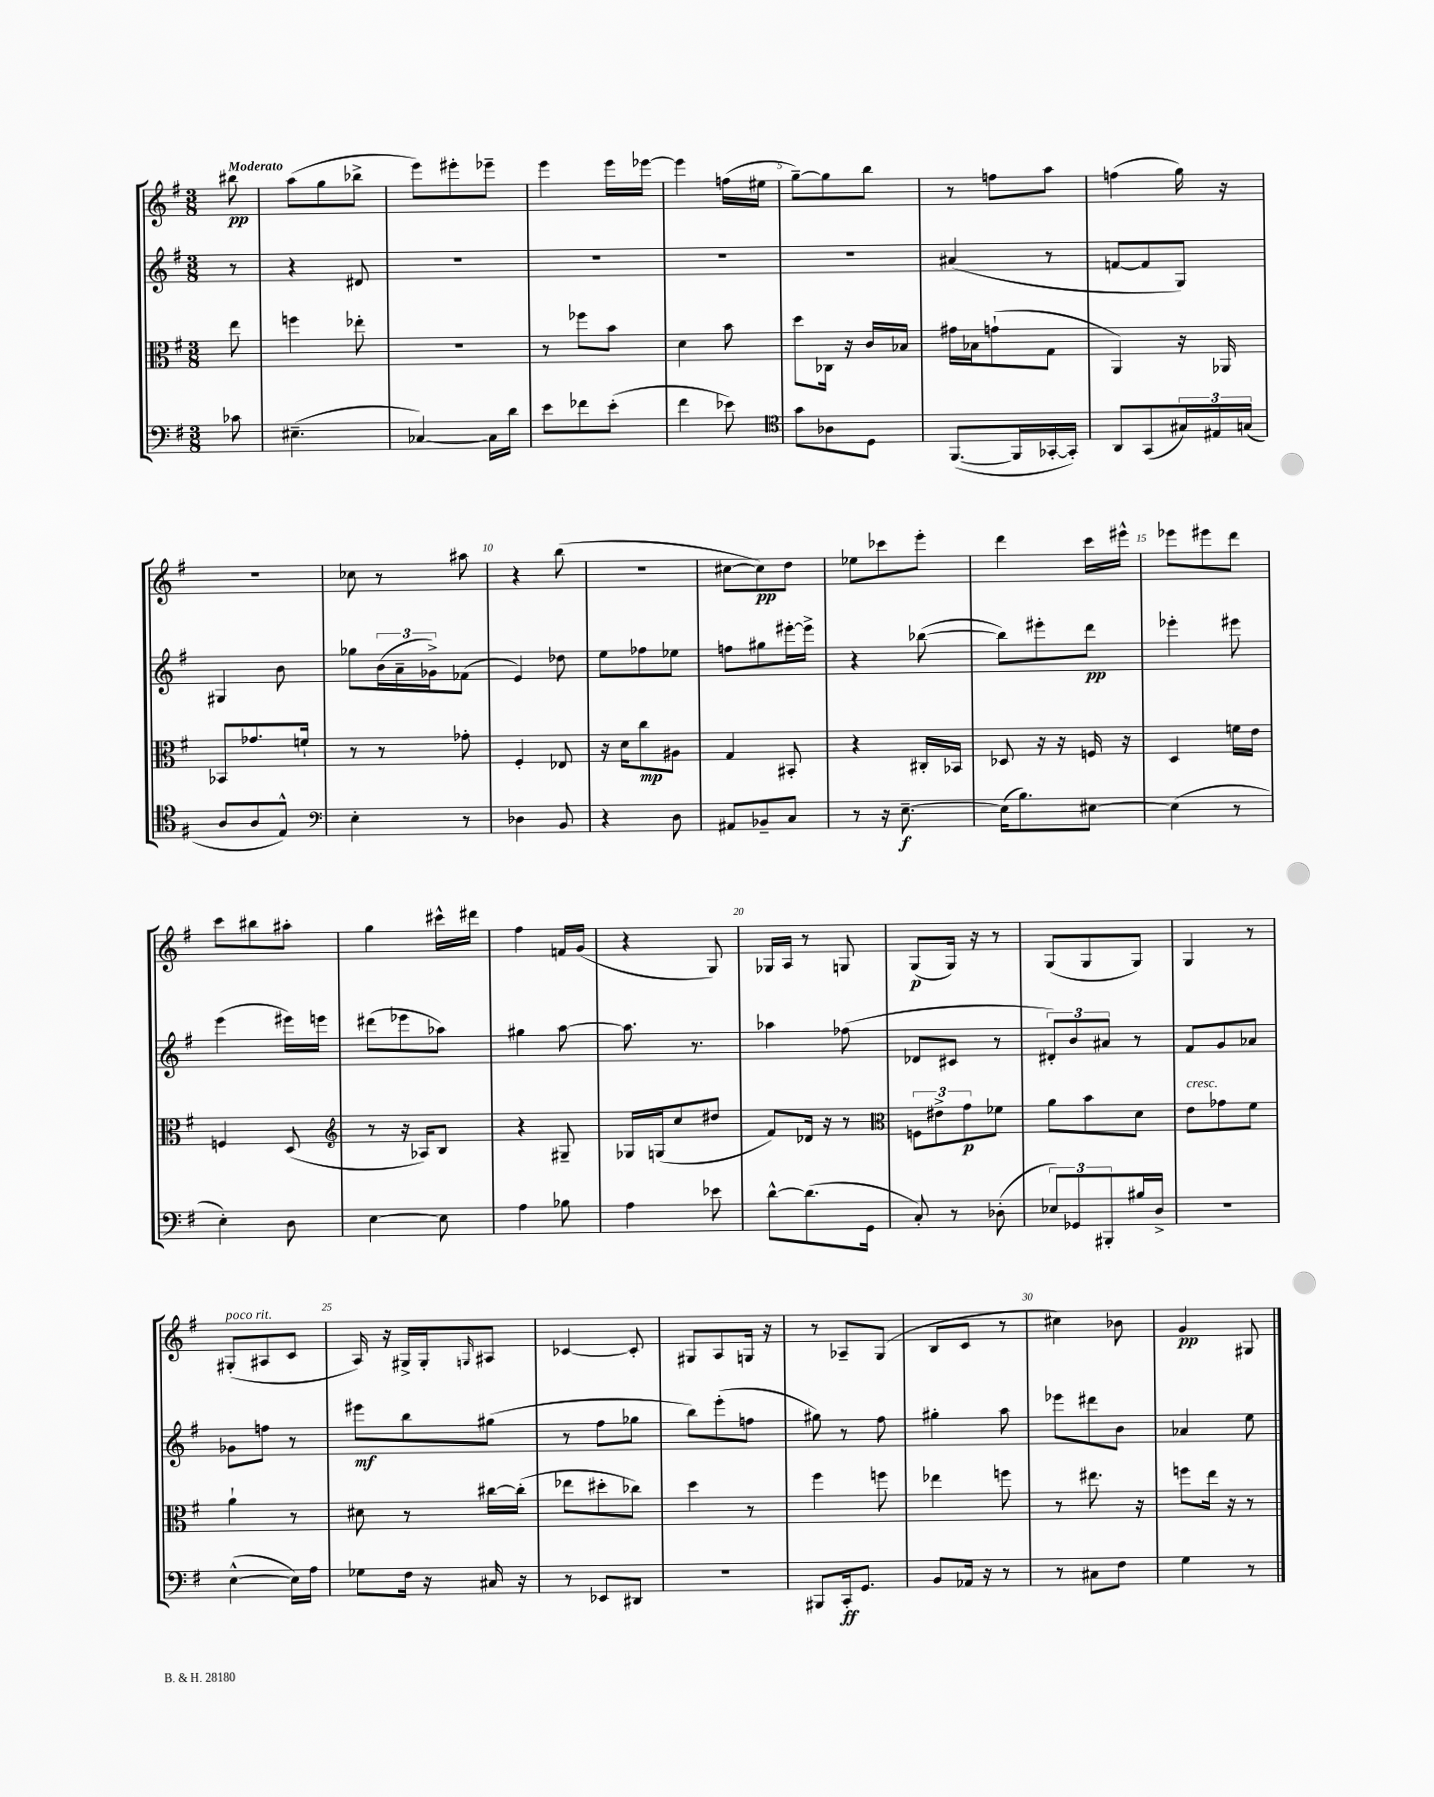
<<
\new StaffGroup <<
\new Staff = "s0" {
    \clef treble \key g \major \numericTimeSignature \time 3/8 \partial 8 \tempo "Moderato"
    bis''8\pp |
    a''8( g''8 bes''8-> |
    e'''8) eis'''8-. ees'''8-- |
    e'''4 e'''16 ees'''16~ |
    ees'''4 f''16( eis''16 |
    g''8~--) g''8 b''8 |
    r8 f''8 a''8 |
    f''4( g''16) r16 |
    R4. |
    ces''8 r8 ais''8 |
    r4 b''8( |
    R4. |
    cis''8~ cis''8\pp) d''8 |
    ees''8 ces'''8 e'''8-. |
    d'''4 c'''16 eis'''16-^ |
    ees'''8 eis'''8 d'''8 |
    c'''8 bis''8 ais''8-. |
    g''4 cis'''16-^ dis'''16 |
    fis''4 f'16 g'16( |
    r4 g8) |
    ges16 a16 r8 g8 |
    g8\p( g16) r16 r8 |
    g8( g8 g8) |
    g4 r8 |
    gis8-.^\markup { \italic "poco rit." }( ais8 c'8 |
    a16) r16 gis16-> gis16-. \grace { g16 } ais8 |
    ces'4~ ces'8-. |
    gis8 a8 g16 r16 |
    r8 aes8-- g8( |
    b8 c'8 r8 |
    cis''4) bes'8 |
    g'4\pp gis8 \bar "|." |
}
\new Staff = "s1" {
    \clef treble \key g \major \numericTimeSignature \time 3/8 \partial 8
    r8 |
    r4 dis'8 |
    R4. |
    R4. |
    R4. |
    R4. |
    ais'4( r8 |
    f'8~ f'8 g8) |
    gis4 b'8 |
    ges''8 \tuplet 3/2 { b'16( a'16-- ges'16->) } fes'8( |
    e'4) des''8 |
    e''8 fes''8 ees''8 |
    f''8 gis''8 eis'''16~-. eis'''16-> |
    r4 bes''8~( |
    bes''8) eis'''8-. d'''8\pp |
    ees'''4-. eis'''8 |
    e'''4( eis'''16) e'''16 |
    dis'''8( ees'''8 aes''8) |
    gis''4 a''8~ |
    a''8. r8. |
    aes''4 fes''8( |
    des'8 cis'8 r8 |
    \tuplet 3/2 { dis'8-.) b'8 ais'8 } r8 |
    fis'8 g'8 aes'8 |
    ges'8 f''8 r8 |
    eis'''8\mf b''8 gis''8( |
    r8 fis''8 ges''8 |
    b''8) e'''8-.( f''8 |
    gis''8) r8 fis''8 |
    gis''4-. a''8 |
    ees'''8 dis'''8 b'8 |
    aes'4 e''8 \bar "|." |
}
\new Staff = "s2" {
    \clef alto \key g \major \numericTimeSignature \time 3/8 \partial 8
    e''8 |
    f''4 ees''8-. |
    R4. |
    r8 fes''8 b'8 |
    d'4 b'8 |
    d''8 ces16 r16 c'16 bes16 |
    gis'16 bes16 g'8-!( g8 |
    a,4) r16 aes,16 |
    bes,8 ges'8. f'16-! |
    r8 r8 ges'8-. |
    fis4-. ees8 |
    r16 d'16 c''8\mp ais8 |
    g4 bis,8-. |
    r4 cis16-. bes,16 |
    des8 r16 r16 f16 r16 |
    d4 f'16 e'16 |
    f4 d8( |
    \clef treble r8 r16 aes16) b8 |
    r4 gis8-- |
    ges16 g16( c''8 dis''8 |
    fis'8) des'16 r16 r8 |
    \clef alto \tuplet 3/2 { f8 eis'8-> g'8\p } fes'8 |
    a'8 b'8 d'8 |
    e'8^\markup { \italic "cresc." } ges'8 fis'8 |
    a'4-! r8 |
    dis'8 r8 cis''16~ cis''16-.( |
    ees''8 dis''8-. ces''8) |
    d''4 r8 |
    fis''4 f''8 |
    ees''4 f''8 |
    r8 eis''8. r16 |
    f''8 e''16 r16 r8 \bar "|." |
}
\new Staff = "s3" {
    \clef bass \key g \major \numericTimeSignature \time 3/8 \partial 8
    ces'8 |
    eis4.--( |
    ces4~) ces16 d'16 |
    e'8 fes'8 e'8-.( |
    fis'4 ees'8) |
    \clef tenor g'8 aes8 d8 |
    fis,8.~( fis,16 ges,16~-. ges,16-.) |
    a,8 g,8( \tuplet 3/2 { gis16) eis16 g16( } |
    a8 a8 e8-^) |
    \clef bass e4-. r8 |
    des4 b,8 |
    r4 d8 |
    ais,8 bes,8-- c8 |
    r8 r16 e8.~--\f |
    e16( b8.) eis8~ |
    eis4( r8 |
    e4-.) d8 |
    e4~ e8 |
    a4 bes8 |
    a4 ees'8 |
    d'8~-^ d'8.( g,16 |
    c8-.) r8 des8-.( |
    \tuplet 3/2 { ees8) ges,8 bis,,8-. } bis16 d16-> |
    r4. |
    e4~-^( e16) a16 |
    ges8 fis16 r16 cis16 r16 |
    r8 ees,8 dis,8 |
    R4. |
    bis,,8 c,16-.\ff g,8. |
    b,8 aes,16 r16 r8 |
    r8 cis8 fis8 |
    g4 r8 \bar "|." |
}
>>
>>
\layout { \context { \Score \override BarNumber.break-visibility = ##(#f #t #t) barNumberVisibility = #(every-nth-bar-number-visible 5) } }
